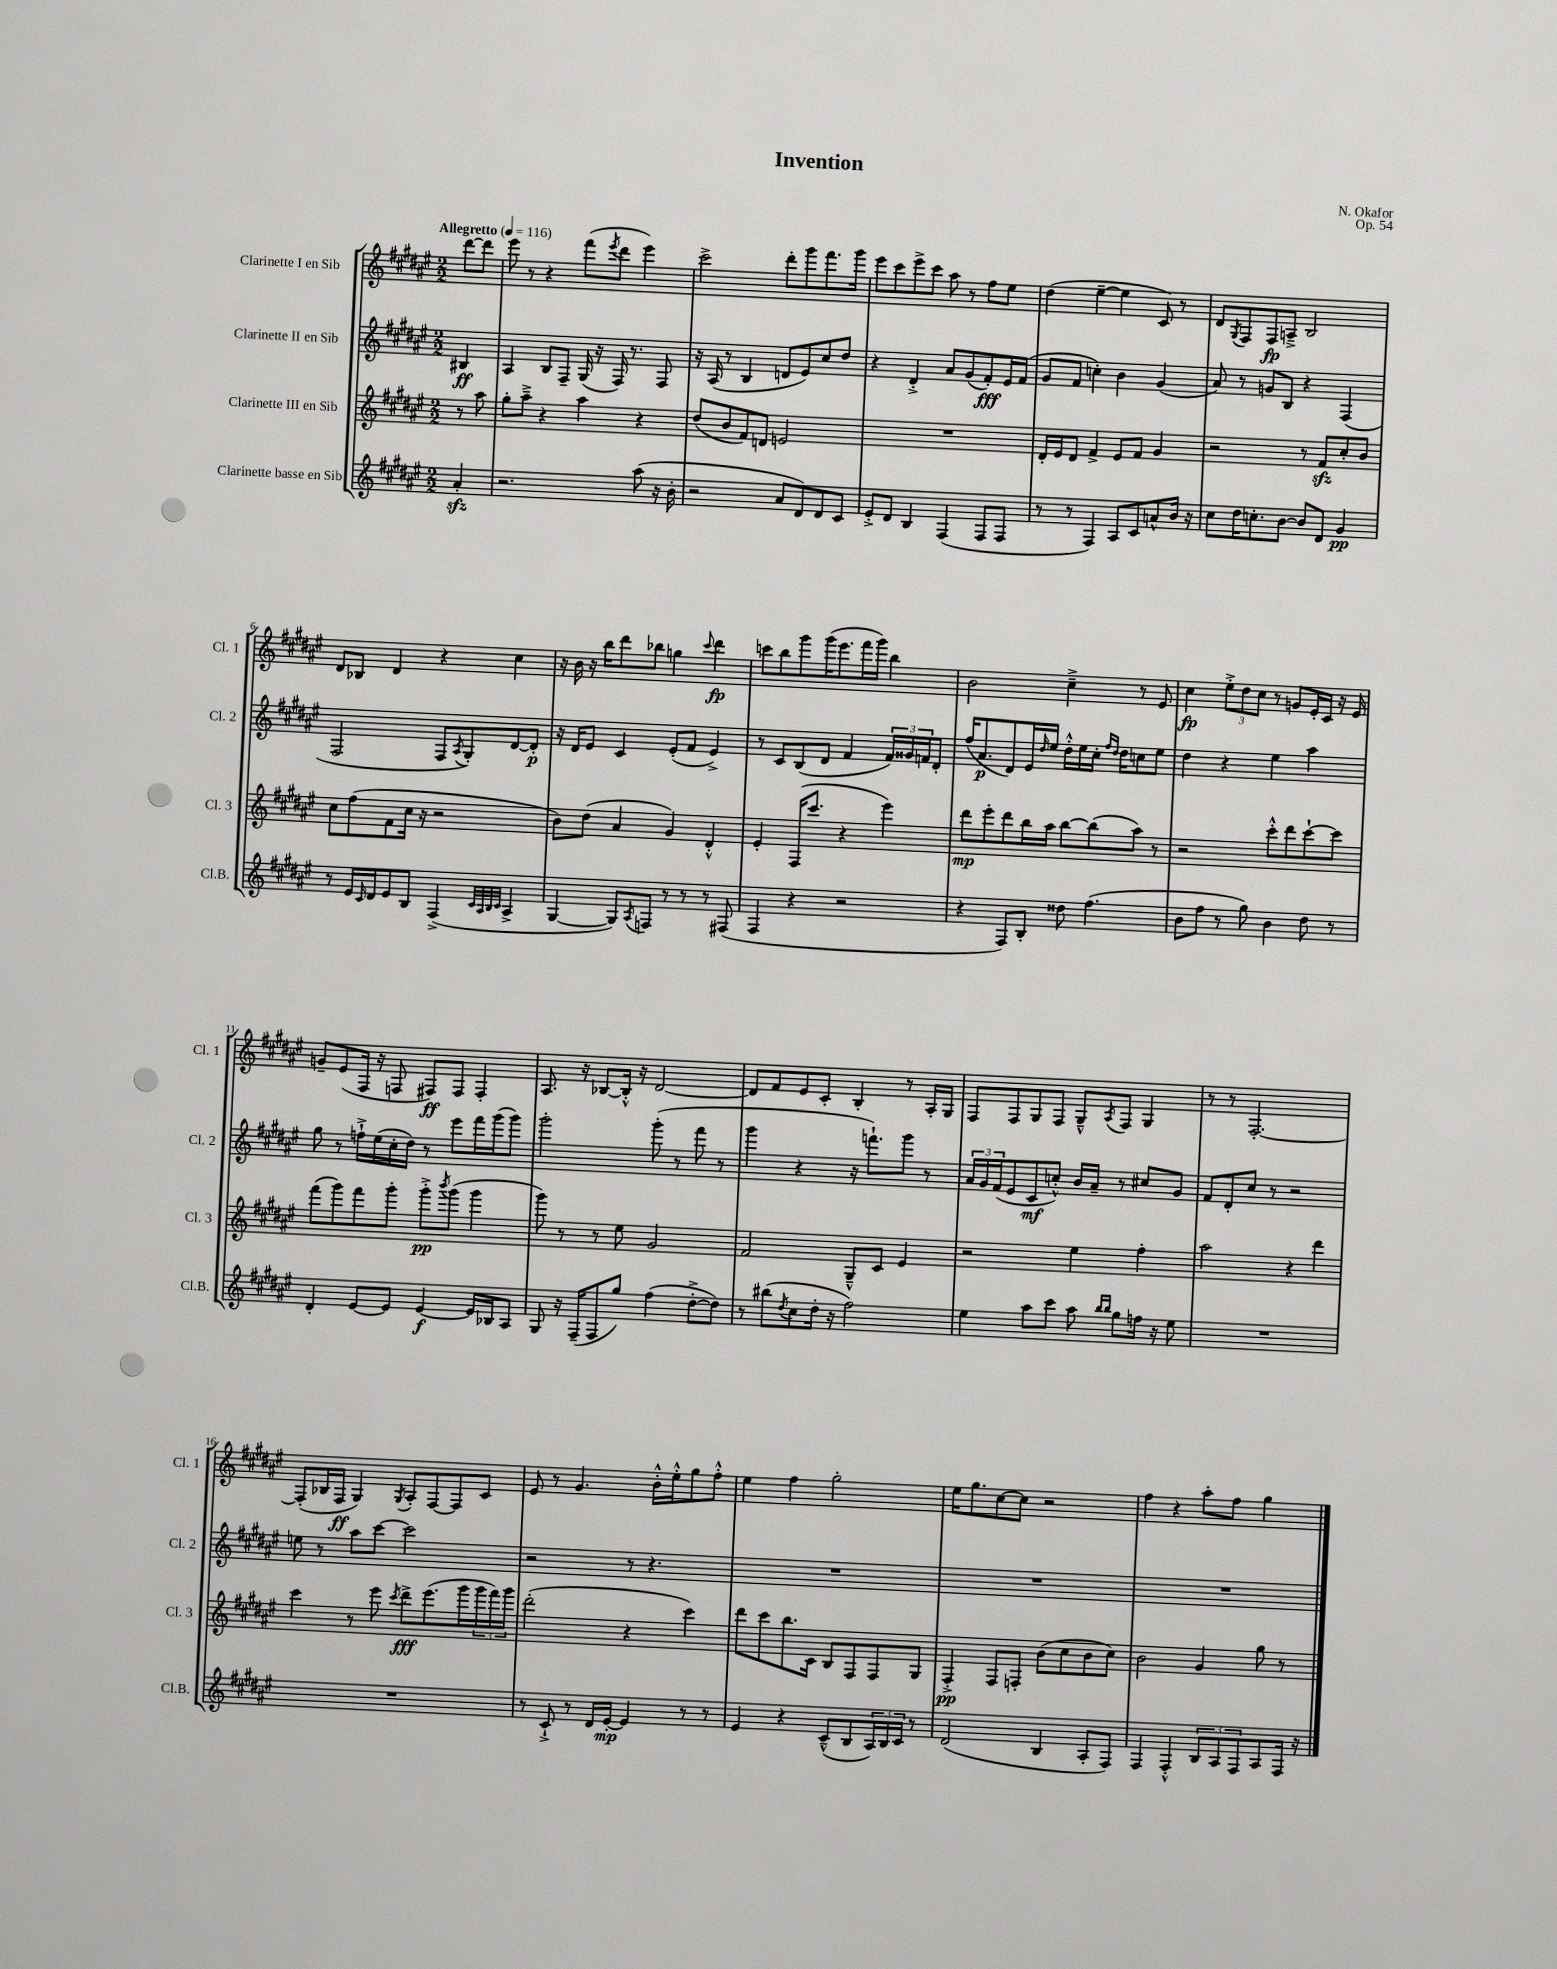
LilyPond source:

\header { title = "Invention" composer = "N. Okafor" opus = "Op. 54" }
<<
\new StaffGroup <<
\new Staff = "s0" \with { instrumentName = "Clarinette I en Sib" shortInstrumentName = "Cl. 1" } {
    \clef treble \key fis \major \numericTimeSignature \time 2/2 \partial 4 \tempo "Allegretto" 4 = 116
    dis'''8~ dis'''8 |
    eis'''8 r8 r4 fis'''8( \acciaccatura { eis'''8 } dis'''8 eis'''4) |
    cis'''2-> dis'''8-. gis'''8 fis'''8. gis'''16 |
    eis'''8 cis'''8 eis'''8-> cis'''8 ais''8 r8 fis''8 eis''8 |
    dis''4( eis''4~-- eis''4 cis'8) r8 |
    dis'8 \acciaccatura { gis8 } fis8 fis8\fp a8---> b2 |
    dis'8 bes8 dis'4 r4 cis''4 |
    r16 b'16 r16 b''16 dis'''8 bes''8 g''4 \appoggiatura { cis'''8 } dis'''4\fp |
    c'''8 b''8 gis'''8 gis'''16( eis'''8. fis'''16 gis'''16) b''4 |
    b'2 cis''4---> r8 eis'8 |
    cis''4\fp \tuplet 3/2 { eis''8-.-> dis''8 cis''8 } r8 g'8 eis'16-. cis'16 r16 eis'16 |
    g'8-- eis'8( fis16 r16 f8 fis8\ff) fis8 fis4-. |
    ais8. r16 bes8~ bes16-.-^ r16 dis'2~ |
    dis'8 fis'8 eis'8 cis'8-. b4-. r8 ais16-. gis16 |
    fis8 fis8 gis8 fis8 gis8---^ \acciaccatura { ais8 } fis8 gis4 |
    r8 r8 fis2.~-. |
    fis8-.( bes16 fis16\ff gis4) \acciaccatura { gis8 } ais8-. fis8~ fis8 cis'8 |
    eis'8 r8 gis'4. b'16-.-^ eis''16-.-^ gis''8 fis''8-.-^ |
    eis''4 fis''4 gis''2-. |
    eis''16 gis''8. cis''8~ cis''8 r2 |
    fis''4 r4 ais''8-. fis''8 gis''4 \bar "|." |
}
\new Staff = "s1" \with { instrumentName = "Clarinette II en Sib" shortInstrumentName = "Cl. 2" } {
    \clef treble \key fis \major \numericTimeSignature \time 2/2 \partial 4
    bis4\ff |
    ais4 b8 fis8-- gis16( r16 fis16) r8. fis8 |
    r16 ais16( r8 b4 d'8 eis'8) cis''8 dis''8 |
    r4 dis'4-.-> ais'8 gis'8( fis'8-.\fff) eis'16 fis'16( |
    gis'8 fis'8 c''4-.) b'4 gis'4( |
    ais'8) r8 g'8 b8 r4 fis4( |
    fis2 fis8 \acciaccatura { ais8 } gis8-.) dis'8~ dis'8-.\p |
    r16 dis'16 eis'8 cis'4 eis'8-.( fis'8 eis'4->) |
    r8 cis'8 b8( dis'8 fis'4 \tuplet 3/2 { fis'16) gisis'16 f'16 } dis'8-. |
    fis''16( ais'8.\p dis'8) eis'16 \grace { dis''16 } eis''16 dis''16-.-^ eis''16 cis''16-. \grace { fis''16 dis''16 } dis''16 c''8 eis''8 |
    dis''4 r4 eis''4 ais''4 |
    gis''8 r8 f''16-!-> eis''16( cis''16-. dis''16) r8 eis'''8 fis'''16 gis'''16( gis'''8) |
    gis'''2-. gis'''8-.( r8 fis'''8 r8 |
    gis'''4 r4 r16 f'''8.-!) gis'''8 r8 |
    \tuplet 3/2 { ais'16 gis'16 fis'16( } eis'8 cis'8\mf c''8-.-^) b'16 ais'16-- r8 cis''8 gis'8 |
    fis'8 dis'8-. cis''8 r8 r2 |
    e''8 r8 ais''8 cis'''8~ cis'''2 |
    r2 r8 r4. |
    R1 |
    R1 |
    R1 \bar "|." |
}
\new Staff = "s2" \with { instrumentName = "Clarinette III en Sib" shortInstrumentName = "Cl. 3" } {
    \clef treble \key fis \major \numericTimeSignature \time 2/2 \partial 4
    r8 ais''8 |
    gis''8-. ais''8---> r4 ais''4 r4 |
    dis''8( b'8 fis'8) d'8 e'2 |
    R1 |
    dis'16-. eis'16 dis'8 fis'4-> eis'8 fis'8 gis'4 |
    r2 r8 fis'8\sfz cis''8-. b'8 |
    cis''8 fis''8( fis'8 cis''16 r16 r2 |
    b'8) dis''8( ais'4 gis'4) dis'4-.-^ |
    eis'4-. fis16( cis'''8. r4 eis'''4) |
    dis'''8\mp eis'''8-. dis'''8 b''16 ais''16 b''8~ b''8( ais''8) r8 |
    r2 cis'''8-.-^ dis'''8 cis'''8~-! cis'''8 |
    fis'''8( gis'''8) fis'''8 gis'''8-. gis'''8-.->\pp \acciaccatura { b'''8 } gis'''8( gis'''4 |
    gis'''8) r8 r8 eis''8 gis'2 |
    fis'2 gis8---^ cis'8 eis'4 |
    r2 eis''4 fis''4-. |
    ais''2 r4 dis'''4 |
    cis'''4 r8 eis'''8 \acciaccatura { cis'''8 } dis'''8->\fff eis'''8.( gis'''16 \tuplet 3/2 { gis'''16 fis'''16) gis'''16 } |
    dis'''2-.( r4 cis'''4) |
    dis'''8 cis'''8 b''8. cis'16 b8 fis8 fis8 gis8 |
    fis4-.->\pp fis8 f8-. b'8( cis''8 b'8 cis''8) |
    b'2 gis'4 gis''8 r8 \bar "|." |
}
\new Staff = "s3" \with { instrumentName = "Clarinette basse en Sib" shortInstrumentName = "Cl.B." } {
    \clef treble \key fis \major \numericTimeSignature \time 2/2 \partial 4
    ais'4-.\sfz |
    r2. ais''8( r16 b'16-. |
    r2 ais'8 dis'8) dis'8 cis'8 |
    eis'8-.-> dis'8 b4 fis4( fis8 fis8 |
    r8 r8 fis4) ais8 cis'8 a'8-^ b'16 r16 |
    cis''8 dis''16 c''8.-. b'8~ b'8 dis'8 gis'4\pp |
    r8 eis'16 \grace { cis'16 } dis'16 eis'8 b8 fis4->( \grace { cis'32 ais32 b32 cis'32 } ais4-> |
    gis4~ gis8) \acciaccatura { ais8 } f8 r8 r8 r8 fis8( |
    fis4 r4 r2 |
    r4 fis8) b8-. disis''8 fis''4.( |
    b'8 fis''8 r8 gis''8) b'4 dis''8 r8 |
    dis'4-. eis'8~ eis'8 eis'4~\f eis'16 bes16 ais8 |
    gis8 r16 fis16--( fis8 gis''8) fis''4( dis''8~-.-> dis''8) |
    r8 bis''8( \acciaccatura { dis''8 } cis''8 dis''16-. r16 fis''2) |
    eis''4 ais''8 cis'''8 ais''8 \grace { b''16 b''16 } gis''8 f''16 r16 eis''8 |
    R1 |
    R1 |
    r8 cis'8-!-> r8 dis'16 eis'16~-.\mp eis'4 r8 r8 |
    eis'4 r4 cis'8---^( b8 \tuplet 3/2 { ais16) b16 cis'16 } r8 |
    dis'2( b4 ais8-. fis8) |
    fis4 fis4-.-^ \tuplet 3/2 { b8 ais8 fis8 } ais8 fis16 r16 \bar "|." |
}
>>
>>
